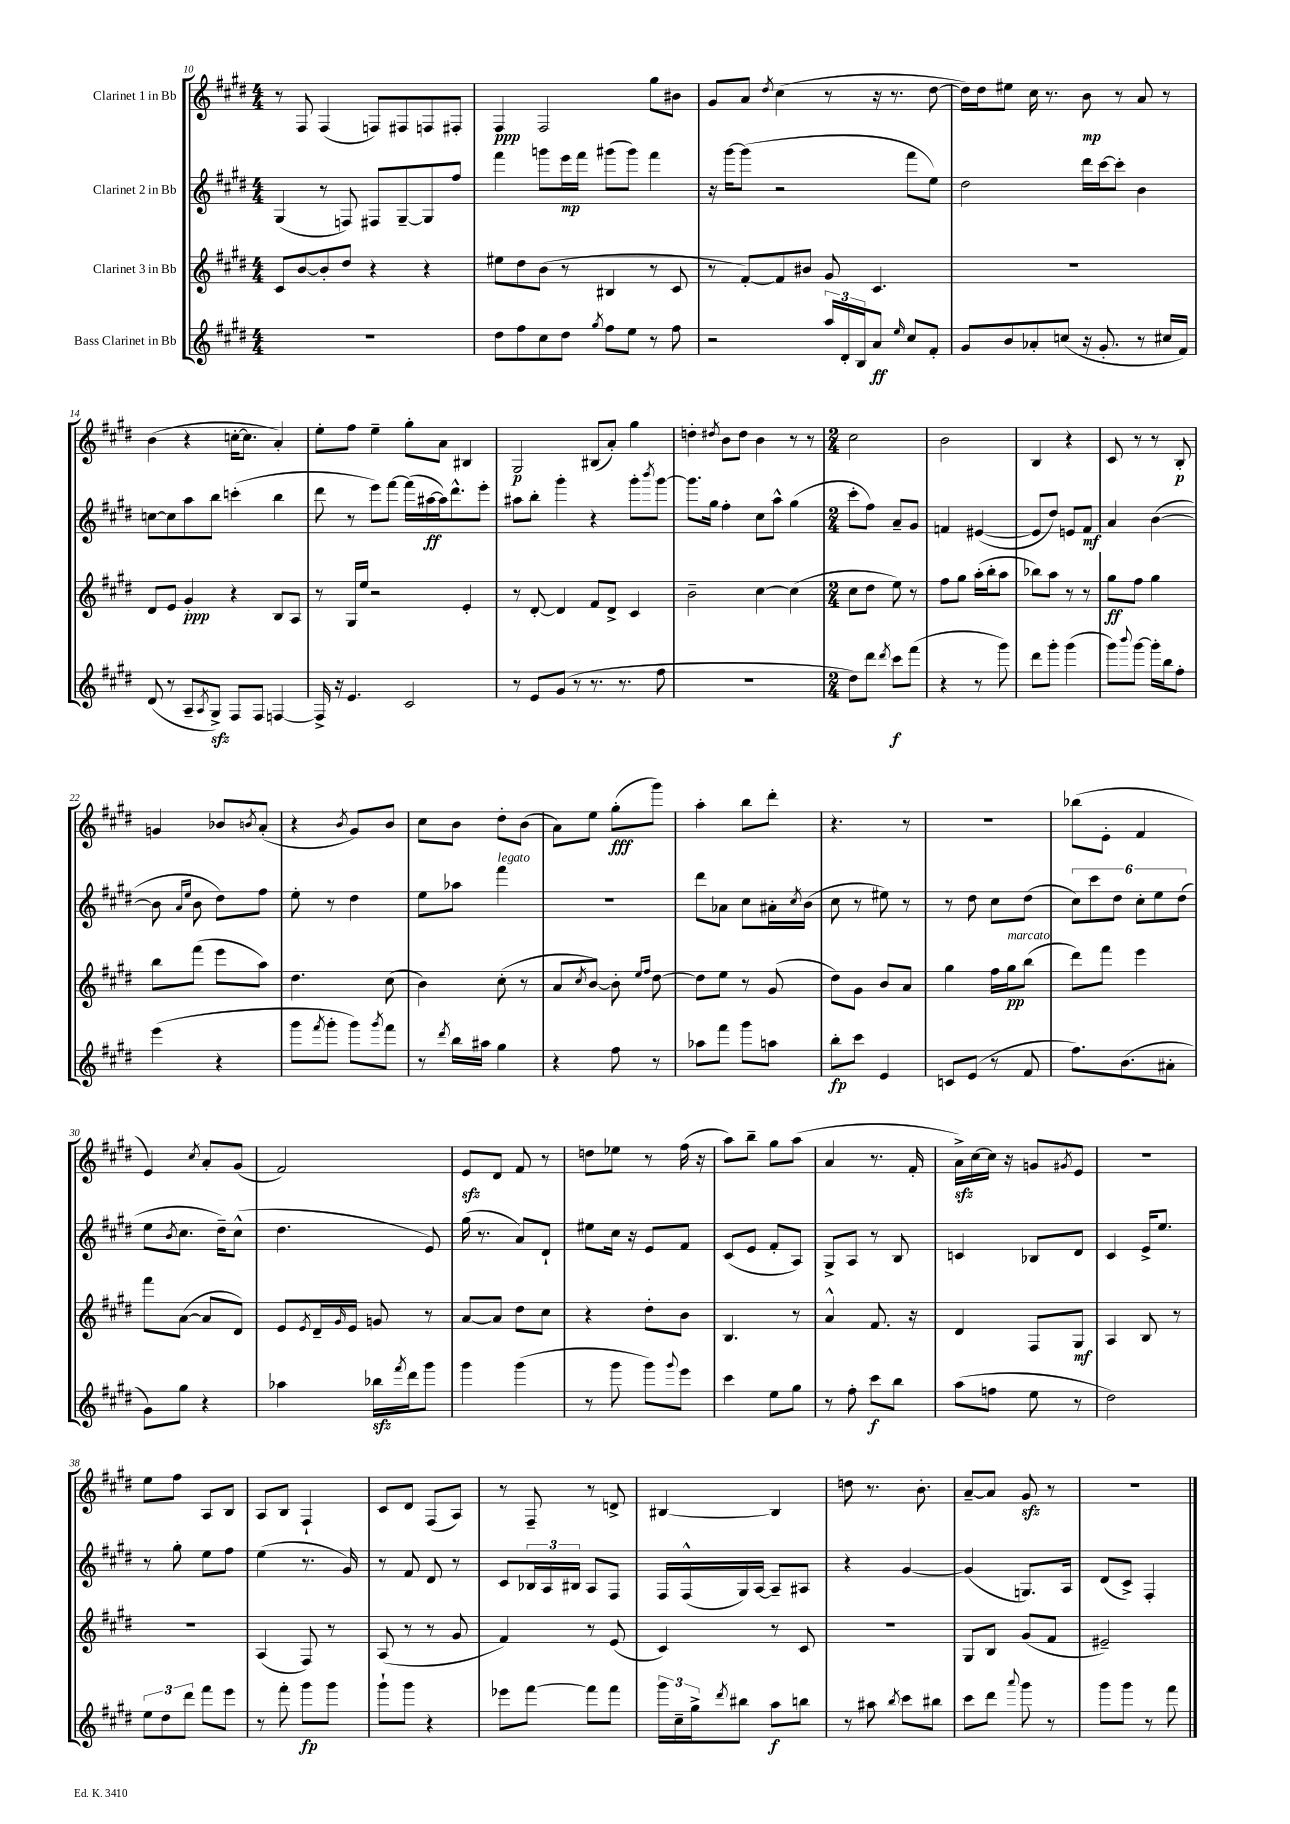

**kern	**dynam	**kern	**dynam	**kern	**dynam	**kern	**dynam
*part4	*part4	*part3	*part3	*part2	*part2	*part1	*part1
*staff4	*staff4	*staff3	*staff3	*staff2	*staff2	*staff1	*staff1
*I"Bass Clarinet in Bb	*	*I"Clarinet 3 in Bb	*	*I"Clarinet 2 in Bb	*	*I"Clarinet 1 in Bb	*
*clefG2	*	*clefG2	*	*clefG2	*	*clefG2	*
*k[f#c#g#d#]	*	*k[f#c#g#d#]	*	*k[f#c#g#d#]	*	*k[f#c#g#d#]	*
*M4/4	*	*M4/4	*	*M4/4	*	*M4/4	*
=10	=10	=10	=10	=10	=10	=10	=10
1r	.	8c#/L	.	(4G#/	.	8r	.
.	.	[8b/	.	.	.	8F#/	.
.	.	8b'/]	.	8r	.	(4F#/	.
.	.	8dd#/J	.	8Fn/)	.	.	.
.	.	4r	.	8F#X/L	.	8Fn/L)	.
.	.	.	.	[8G#~/	.	8F#X/	.
.	.	4r	.	8G#/]	.	8Fn/	.
.	.	.	.	8ff#/J	.	8F#X'/J	.
=11	=11	=11	=11	=11	=11	=11	=11
8dd#\L	.	8ee#X\L	.	4fff#\	.	4F#/	ppp
8ff#\	.	8dd#\	.	.	.	.	.
8cc#\	.	(8b\J	.	8gggn\L	.	2F#/	.
8dd#\J	.	8r	.	16eee\L	mp	.	.
.	.	.	.	16fff#\JJ	.	.	.
8qgg#/	.	.	.	.	.	.	.
8ff#\L	.	4B#X/	.	(8ggg#X\L	.	.	.
8ee\J	.	.	.	8ggg#\J)	.	.	.
8r	.	8r	.	4fff#\	.	8gg#\L	.
8ff#\	.	8c#/	.	.	.	8b#X\J	.
=12	=12	=12	=12	=12	=12	=12	=12
2r	.	8r	.	16r	.	8g#/L	.
.	.	.	.	[16ggg#\KL	.	.	.
.	.	[8f#'/L)	.	(8ggg#\J]	.	8a/J	.
.	.	.	.	.	.	8qdd#/	.
.	.	8f#/]	.	2r	.	(4cc#\	.
.	.	8b#X/J	.	.	.	.	.
24aa/LL	.	8g#/	.	.	.	8r	.
24d#'/	.	.	.	.	.	.	.
24B/J	.	.	.	.	.	.	.
8a/J	ff	4.c#/	.	.	.	16r	.
.	.	.	.	.	.	8.r	.
16qqee/	.	.	.	.	.	.	.
8cc#/L	.	.	.	8fff#\L	.	.	.
8f#'/J	.	.	.	8ee\J)	.	[8dd#\	.
=13	=13	=13	=13	=13	=13	=13	=13
8g#/L	.	1r	.	2dd#\	.	16dd#\LL])	.
.	.	.	.	.	.	16dd#\J	.
8b/	.	.	.	.	.	8ee#X\J	.
8a-X'/	.	.	.	.	.	16cc#\	.
.	.	.	.	.	.	8.r	.
(8ccn/J	.	.	.	.	.	.	.
16r	.	.	.	16ddd#\LL	.	8b\	mp
8.g#'/	.	.	.	[16ccc#\J	.	.	.
.	.	.	.	8ccc#'\J]	.	8r	.
8r	.	.	.	4b\	.	8a/	.
16cc#X/LL	.	.	.	.	.	8r	.
16f#/JJ)	.	.	.	.	.	.	.
!!LO:LB:g=z
=14	=14	=14	=14	=14	=14	=14	=14
(8d#/	.	8d#/L	.	[8ccn\L	.	(4b\	.
8r	.	8e/J	.	8cc\]	.	.	.
8A~/L	.	4g#'/	ppp	8aa\	.	4r	.
8qA/	.	.	.	.	.	.	.
8G#zz^/J)	.	.	.	8bb\J	.	.	.
8F#/L	.	4r	.	(4cccn'\	.	[16ccn'\KL	.
.	.	.	.	.	.	8.cc\J]	.
8F#/J	.	.	.	.	.	.	.
[4Fn/	.	8B/L	.	4bb\	.	4a'/)	.
.	.	8A/J	.	.	.	.	.
=15	=15	=15	=15	=15	=15	=15	=15
16F^/]	.	8r	.	8ddd#\	.	8ee'\L	.
16r	.	.	.	.	.	.	.
4.e/	.	16G#/LL	.	8r	.	8ff#\J	.
.	.	16ee/JJ	.	.	.	.	.
.	.	2r	.	8eee\L)	.	4ee~\	.
.	.	.	.	[8fff#\J	.	.	.
2c#/	.	.	.	(16fff#\LL]	.	8gg#'\L	.
.	.	.	.	[16aa#X\	ff	.	.
.	.	.	.	16aa#\J])	.	8a\J	.
.	.	.	.	8.ddd#^^\	.	.	.
.	.	4e'/	.	.	.	4B#X/	.
.	.	.	.	8eee'\J	.	.	.
=16	=16	=16	=16	=16	=16	=16	=16
8r	.	8r	.	8aa#X\L	.	2G#/	p
8e/L	.	[8d#'/	.	8bb'\J	.	.	.
(8g#/J	.	4d#/]	.	4ggg#'\	.	.	.
8r	.	.	.	.	.	.	.
8.r	.	8f#/L	.	4r	.	(8B#X/L	.
.	.	8d#^/J	.	.	.	8a'/J)	.
8.r	.	.	.	.	.	.	.
.	.	4c#/	.	8ggg#'\L	.	4gg#\	.
.	.	.	.	8qbbb/	.	.	.
8ff#\	.	.	.	[8ggg#\J	.	.	.
=17	=17	=17	=17	=17	=17	=17	=17
1r	.	2b~\	.	8.ggg#\L]	.	4ddn'\	.
.	.	.	.	16gg#\Jk	.	.	.
.	.	.	.	.	.	8qdd#X/	.
.	.	.	.	4ff#'\	.	8b\L	.
.	.	.	.	.	.	8dd#\J	.
.	.	[4cc#\	.	8cc#\L	.	4b\	.
.	.	.	.	8aa^^\J	.	.	.
.	.	(4cc#\]	.	(4gg#\	.	8r	.
.	.	.	.	.	.	8r	.
=18	=18	=18	=18	=18	=18	=18	=18
*M2/4	*	*M2/4	*	*M2/4	*	*M2/4	*
8dd#\L)	.	8cc#\L	.	8ccc#'\L	.	2cc#\	.
8ddd#\J	.	8dd#\J	.	8ff#\J)	.	.	.
8qddd#/	.	.	.	.	.	.	.
8ccc#\L	f	8ee\)	.	8a~/L	.	.	.
(8fff#\J	.	8r	.	8g#/J	.	.	.
=19	=19	=19	=19	=19	=19	=19	=19
4r	.	8ff#\L	.	4fn/	.	2b\	.
.	.	8gg#\J	.	.	.	.	.
8r	.	(16aa'\LL	.	([4e#X/	.	.	.
.	.	16bb'\J	.	.	.	.	.
8ggg#\)	.	8aa\J	.	.	.	.	.
=20	=20	=20	=20	=20	=20	=20	=20
8ddd#\L	.	8bb-X\L)	.	8e#/L]	.	4B/	.
8ggg#'\J	.	8aa\J	.	8dd#/J)	.	.	.
(4ggg#\	.	8r	.	8en/L	.	4r	.
.	.	8r	.	8f#/J	mf	.	.
=21	=21	=21	=21	=21	=21	=21	=21
8ggg#\L)	.	8gg#\L	ff	4a/	.	8c#/	.
8qqbbb/	.	.	.	.	.	.	.
[8ggg#\J	.	8ff#\J	.	.	.	8r	.
16ggg#'\LL]	.	4gg#\	.	([4b\	.	8r	.
16bb\J	.	.	.	.	.	.	.
8ff#'\J	.	.	.	.	.	8B'/	p
!!LO:LB:g=z
=22	=22	=22	=22	=22	=22	=22	=22
(4eee\	.	8bb\L	.	8b\]	.	4gn/	.
.	.	.	.	16qqa/LL	.	.	.
.	.	.	.	16qqee/JJ	.	.	.
.	.	(8fff#\J	.	8b\	.	.	.
4r	.	8eee\L	.	8dd#\L)	.	8b-X/L	.
.	.	.	.	.	.	8qbn/	.
.	.	8aa\J)	.	8ff#\J	.	(8a'/J	.
=23	=23	=23	=23	=23	=23	=23	=23
8ggg#\L	.	4.dd#\	.	8ee'\	.	4r	.
8qfff#/	.	.	.	.	.	.	.
8ggg#'\J	.	.	.	8r	.	.	.
.	.	.	.	.	.	8qb/	.
8ggg#\L)	.	.	.	4dd#\	.	8g#/L)	.
8qggg#/	.	.	.	.	.	.	.
8fff#\J	.	(8cc#\	.	.	.	8b/J	.
=24	=24	=24	=24	=24	=24	=24	=24
8r	.	4b\)	.	8ee\L	.	8cc#\L	.
8qddd#/	.	.	.	.	.	.	.
16bb\LL	.	.	.	8aa-X\J	.	8b\J	.
16aa#X\JJ	.	.	.	.	.	.	.
!	!	!	!	!LO:TX:a:i:t=legato	!	!	!
4gg#\	.	(8cc#'\	.	4fff#\	.	8dd#'\L	.
.	.	8r	.	.	.	(8b\J	.
=25	=25	=25	=25	=25	=25	=25	=25
4r	.	8a/L	.	2r	.	8a\L)	.
.	.	8qcc#/	.	.	.	.	.
.	.	[8b/J)	.	.	.	8ee\J	.
8ff#\	.	8b'\]	.	.	.	(8gg#'\L	fff
.	.	16qqee/LL	.	.	.	.	.
.	.	16qqff#/JJ	.	.	.	.	.
8r	.	[8dd#\	.	.	.	8ggg#\J)	.
=26	=26	=26	=26	=26	=26	=26	=26
8aa-X\L	.	8dd#\L]	.	8ddd#\L	.	4aa'\	.
8fff#\J	.	8ee\J	.	8a-X\J	.	.	.
8ggg#\L	.	8r	.	8cc#\L	.	8bb\L	.
8aan\J	.	(8g#/	.	16a#X'\L	.	8ddd#'\J	.
.	.	.	.	8qcc#/	.	.	.
.	.	.	.	(16b\JJ	.	.	.
=27	=27	=27	=27	=27	=27	=27	=27
8bb'\L	fp	8dd#\L)	.	8cc#\	.	4.r	.
8ccc#\J	.	8g#\J	.	8r	.	.	.
4e/	.	8b/L	.	8ee#X\)	.	.	.
.	.	8a/J	.	8r	.	8r	.
=28	=28	=28	=28	=28	=28	=28	=28
8cn/L	.	4gg#\	.	8r	.	2r	.
(8e/J	.	.	.	8dd#\	.	.	.
8r	.	16ff#\LL	.	8cc#\L	.	.	.
!	!	!LO:TX:a:i:t=marcato	!	!	!	!	!
.	.	16gg#\J	pp	.	.	.	.
8f#/	.	(8bb\J	.	(8dd#\J	.	.	.
=29	=29	=29	=29	=29	=29	=29	=29
8.ff#\L)	.	8ddd#\L)	.	12cc#\L)	.	(8bb-X\L	.
.	.	.	.	12ccc#\	.	.	.
.	.	8fff#\J	.	.	.	8e'\J	.
.	.	.	.	12dd#\J	.	.	.
(8.b\	.	.	.	.	.	.	.
.	.	4eee\	.	12cc#'\L	.	4f#/	.
.	.	.	.	12ee\	.	.	.
8a#X'\J	.	.	.	.	.	.	.
.	.	.	.	(12dd#\J	.	.	.
!!LO:LB:g=z
=30	=30	=30	=30	=30	=30	=30	=30
8g#\L)	.	8fff#\L	.	8ee\L	.	4e/)	.
.	.	.	.	8qb/	.	.	.
8gg#\J	.	([8a\J	.	8.cc#\J	.	.	.
.	.	.	.	.	.	8qcc#/	.
4r	.	8a/L]	.	.	.	8a'/L	.
.	.	.	.	16dd#~\KL)	.	.	.
.	.	8d#/J)	.	(8cc#^^\J	.	(8g#/J	.
=31	=31	=31	=31	=31	=31	=31	=31
4aa-X\	.	8e/L	.	4.dd#\	.	2f#/)	.
.	.	8qe/	.	.	.	.	.
.	.	16d#~/L	.	.	.	.	.
.	.	16qqg#/	.	.	.	.	.
.	.	16e/JJ	.	.	.	.	.
16bb-Xzz\LL	.	8gn/	.	.	.	.	.
8qfff#/	.	.	.	.	.	.	.
16ddd#\J	.	.	.	.	.	.	.
8ggg#\J	.	8r	.	8e/)	.	.	.
=32	=32	=32	=32	=32	=32	=32	=32
4ggg#\	.	[8a/L	.	(16gg#\	.	8ezz/L	.
.	.	.	.	8.r	.	.	.
.	.	8a/J]	.	.	.	8d#/J	.
(4ggg#\	.	8dd#\L	.	8a/L)	.	8f#/	.
.	.	8cc#\J	.	8d#`/J	.	8r	.
=33	=33	=33	=33	=33	=33	=33	=33
8r	.	4r	.	8ee#X\L	.	8ddn\L	.
8ggg#\	.	.	.	16cc#\Jk	.	8ee-X\J	.
.	.	.	.	16r	.	.	.
8ggg#\L)	.	8dd#'\L	.	8e/L	.	8r	.
8qqggg#/	.	.	.	.	.	.	.
8eee\J	.	8b\J	.	8f#/J	.	(16ff#\	.
.	.	.	.	.	.	16r	.
=34	=34	=34	=34	=34	=34	=34	=34
4ccc#\	.	4.B/	.	(8c#/L	.	8aa\L)	.
.	.	.	.	8e/J	.	8bb~\J	.
8ee\L	.	.	.	8f#'/L	.	8gg#\L	.
8gg#\J	.	8r	.	8A/J)	.	(8aa\J	.
=35	=35	=35	=35	=35	=35	=35	=35
8r	.	4a^^/	.	8G#^/L	.	4a/	.
8ff#'\	.	.	.	8A/J	.	.	.
8ccc#\L	f	8.f#/	.	8r	.	8.r	.
8bb\J	.	.	.	8B/	.	.	.
.	.	16r	.	.	.	16f#'/	.
=36	=36	=36	=36	=36	=36	=36	=36
(8aa\L	.	4d#/	.	4cn/	.	16azz^\LL)	.
.	.	.	.	.	.	[16cc#\	.
8ffn\J	.	.	.	.	.	16cc#\JJ]	.
.	.	.	.	.	.	16r	.
8ee\	.	8F#/L	.	8B-X/L	.	8gn/L	.
.	.	.	.	.	.	8qg#X/	.
8r	.	8G#/J	mf	8d#/J	.	8e/J	.
=37	=37	=37	=37	=37	=37	=37	=37
2dd#\)	.	4A/	.	4c#/	.	2r	.
.	.	8B/	.	16e^/KL	.	.	.
.	.	.	.	8.ee/J	.	.	.
.	.	8r	.	.	.	.	.
!!LO:LB:g=z
=38	=38	=38	=38	=38	=38	=38	=38
12ee\L	.	2r	.	8r	.	8ee\L	.
12dd#\	.	.	.	.	.	.	.
.	.	.	.	8gg#'\	.	8ff#\J	.
12ddd#\J	.	.	.	.	.	.	.
8fff#\L	.	.	.	8ee\L	.	8A/L	.
8eee\J	.	.	.	8ff#\J	.	8B/J	.
=39	=39	=39	=39	=39	=39	=39	=39
8r	.	(4A/	.	(4ee\	.	8A/L	.
8fff#'\	.	.	.	.	.	8B/J	.
8ggg#\L	fp	8F#/)	.	8.r	.	4F#`/	.
8ggg#\J	.	8r	.	.	.	.	.
.	.	.	.	16g#/)	.	.	.
=40	=40	=40	=40	=40	=40	=40	=40
8ggg#`\L	.	(8A/	.	8r	.	8c#/L	.
8ggg#\J	.	8r	.	8f#/	.	8d#/J	.
4r	.	8r	.	8d#/	.	(8F#/L	.
.	.	8g#/	.	8r	.	8A/J)	.
=41	=41	=41	=41	=41	=41	=41	=41
8eee-X\L	.	4f#/)	.	8c#/L	.	8r	.
[8fff#\J	.	.	.	24B-X/L	.	8F#~/	.
.	.	.	.	24A/	.	.	.
.	.	.	.	24B#X/JJ	.	.	.
8fff#\L]	.	8r	.	8A/L	.	8r	.
8fff#\J	.	(8e/	.	8F#/J	.	8dn^/	.
=42	=42	=42	=42	=42	=42	=42	=42
24ggg#\LL	.	4c#/)	.	16F#/LL	.	[4B#X/	.
24cc#~\	.	.	.	.	.	.	.
.	.	.	.	(16F#^^/	.	.	.
24gg#^\J	.	.	.	.	.	.	.
8qddd#/	.	.	.	.	.	.	.
8bb#X\J	.	.	.	16G#/)	.	.	.
.	.	.	.	[16A/JJ	.	.	.
8aa\L	f	8r	.	8A~/L]	.	4B#/]	.
8bbn\J	.	8c#/	.	8A#X/J	.	.	.
=43	=43	=43	=43	=43	=43	=43	=43
8r	.	2r	.	4r	.	8ddn\	.
8aa#X\	.	.	.	.	.	8.r	.
8qbb/	.	.	.	.	.	.	.
8ccc#\L	.	.	.	[4g#/	.	.	.
.	.	.	.	.	.	8.b'\	.
8bb#X\J	.	.	.	.	.	.	.
=44	=44	=44	=44	=44	=44	=44	=44
8ccc#\L	.	8G#/L	.	(4g#/]	.	[8a~/L	.
8ddd#\J	.	8B/J	.	.	.	8a/J]	.
8qqaaa/	.	.	.	.	.	.	.
8ggg#\	.	(8g#/L	.	8.Gn/L)	.	8g#zz/	.
8r	.	8f#/J	.	.	.	8r	.
.	.	.	.	16A/Jk	.	.	.
=45	=45	=45	=45	=45	=45	=45	=45
8ggg#\L	.	2e#X~/)	.	(8d#/L	.	2r	.
8ggg#\J	.	.	.	8c#^/J)	.	.	.
8r	.	.	.	4F#'/	.	.	.
8fff#\	.	.	.	.	.	.	.
==	==	==	==	==	==	==	==
*-	*-	*-	*-	*-	*-	*-	*-
